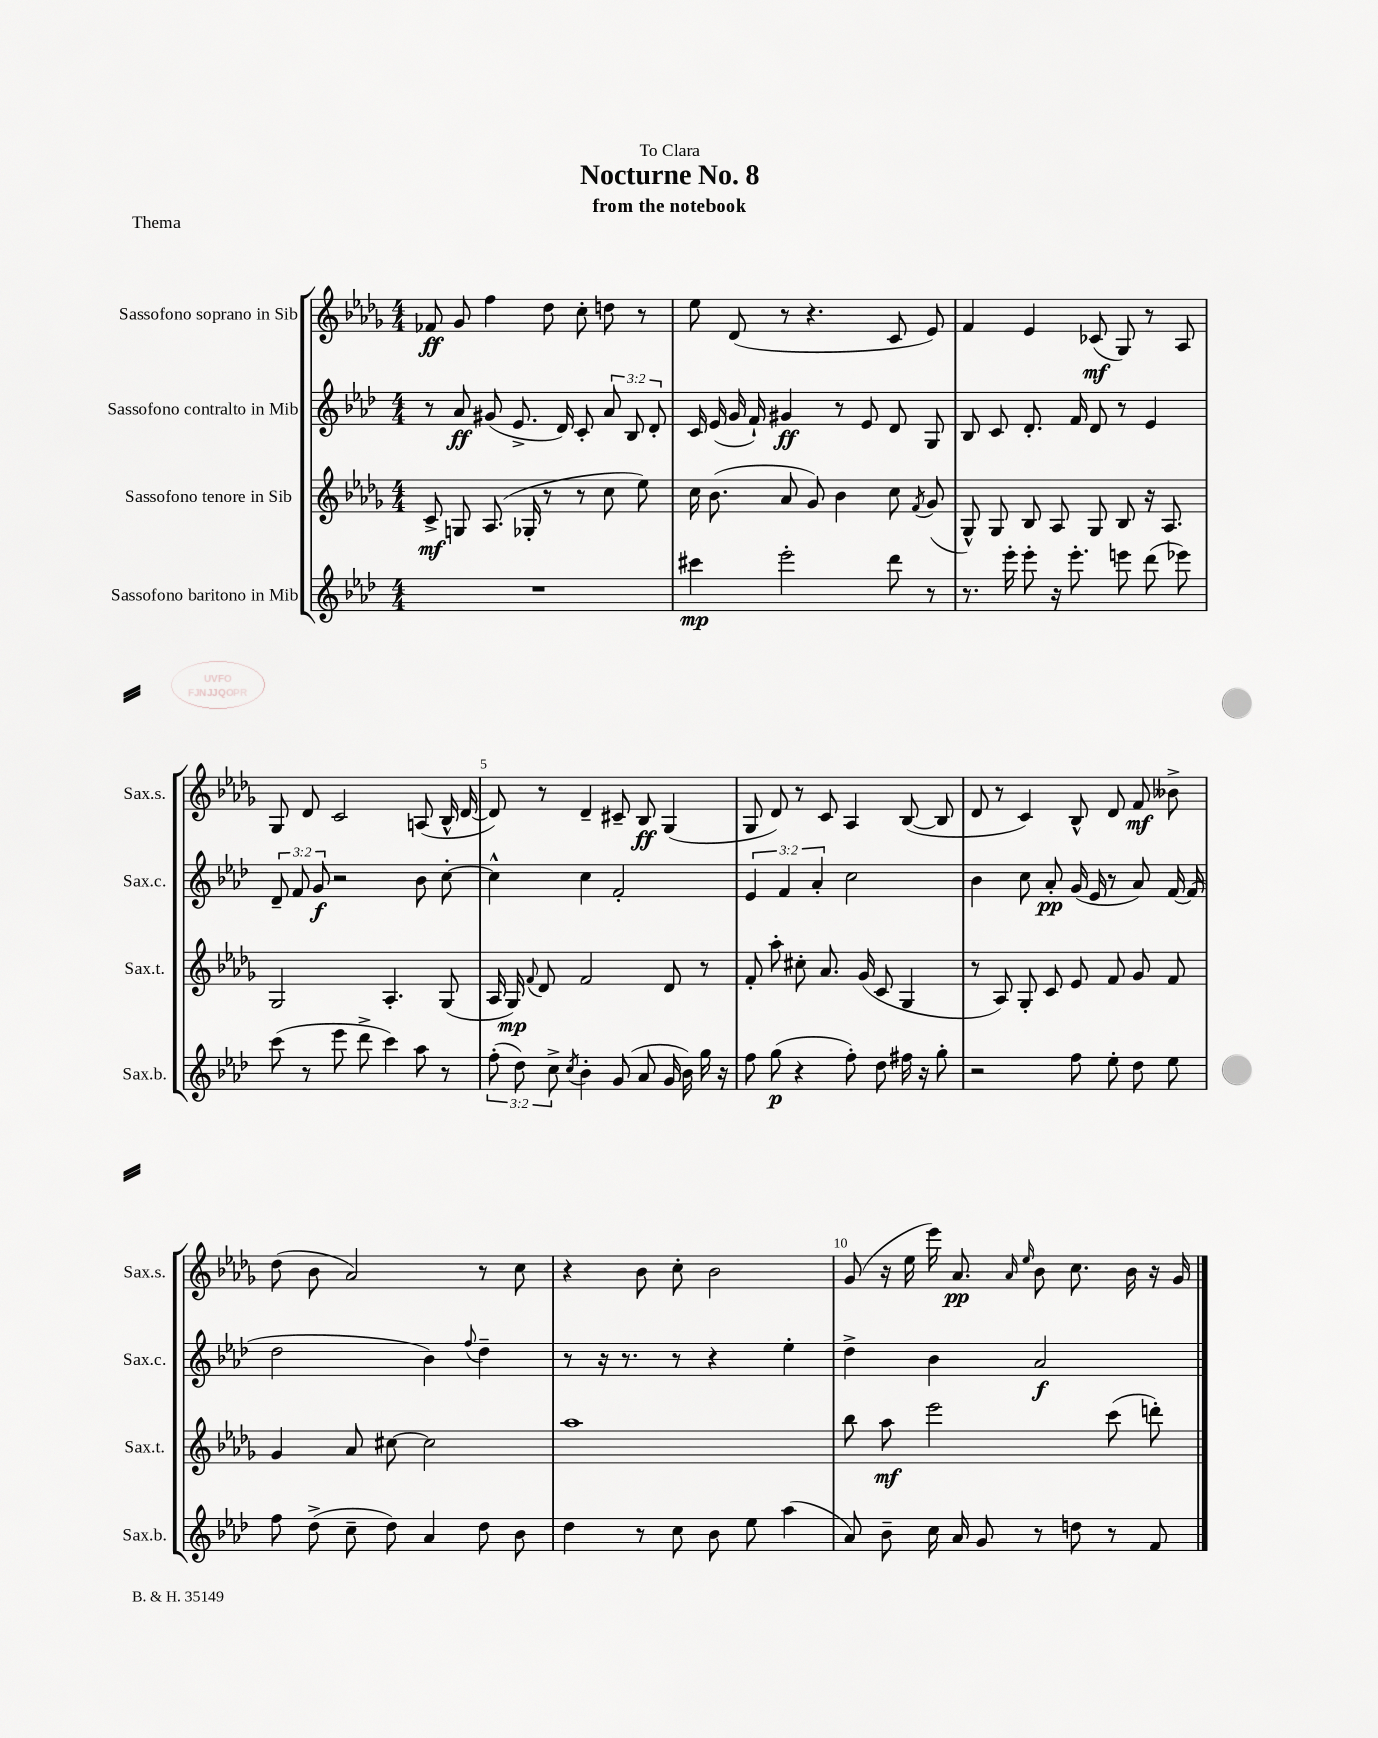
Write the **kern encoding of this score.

**kern	**kern	**kern	**kern
*staff4	*staff3	*staff2	*staff1
*clefG2	*clefG2	*clefG2	*clefG2
*k[b-e-a-d-]	*k[b-e-a-d-g-]	*k[b-e-a-d-]	*k[b-e-a-d-g-]
*M4/4	*M4/4	*M4/4	*M4/4
1r	8c^	8r	8f-
.	8G	8a-	8g-
.	(8.A-	(8g#	4ff
.	.	8.e-^	.
.	16G-'	.	.
.	8r	.	8dd-
.	.	16d-)	.
.	8r	8c'	8cc'
.	8cc	12a-	8dd
.	.	12B-	.
.	8ee-)	.	8r
.	.	12d-'	.
=	=	=	=
4ccc#	16cc	16c	8ee-
.	(8.b-	(16e-	.
.	.	16g	(8d-
.	.	16f`)	.
2eee-'	8a-	4g#	8r
.	8g-)	.	4.r
.	4b-	8r	.
.	.	8e-	.
8ddd-	8cc	8d-	8c
.	8qf	.	.
8r	(8g-	8G	8e-)
=	=	=	=
8.r	8G-^^)	8B-	4f
.	8G-	8c	.
16eee-'	.	.	.
8eee-'	8B-	8.d-'	4e-
16r	8A-	.	.
8.eee-'	.	16f	.
.	8G-	8d-	(8c-
8eee	8B-	8r	8G-)
(8ddd-	16r	4e-	8r
.	8.A-	.	.
8eee-)	.	.	8A-
=	=	=	=
(8ccc	2G-	12d-~	8G-
.	.	12f	.
8r	.	.	8d-
.	.	12g	.
8eee-	.	2r	2c
8ddd-^	.	.	.
4ccc)	4.A-'	.	.
8aa-	.	8b-	(8A
8r	(8G-	[8cc'	16B-^^
.	.	.	[16d-
=	=	=	=
(12ff'	16A-	4cc^^]	8d-])
.	16G-)	.	.
12dd-)	.	.	.
.	8qqf	.	.
.	8d-	.	8r
12cc^	.	.	.
8qcc	.	.	.
4b-'	2f	4cc	4d-~
(8g	.	2f'	8c#~
8a-	.	.	8B-
16g	8d-	.	(4G-
16b-)	.	.	.
16gg	8r	.	.
16r	.	.	.
=	=	=	=
8ff	8f'	6e-	8G-
(8gg	8aa-'	.	8d-)
.	.	6f	.
4r	8cc#'	.	8r
.	.	6a-'	.
.	8.a-	.	8c
8ff')	.	2cc	4A-
.	(16g-	.	.
8dd-	8c	.	.
16ff#	4G-	.	([8B-
16r	.	.	.
8gg'	.	.	8B-]
=	=	=	=
2r	8r	4b-	8d-
.	8A-)	.	8r
.	8G-'	8cc	4c)
.	8c	8a-'	.
8ff	8e-	(16g	8B-^^
.	.	16e-	.
8ee-'	8f	8r	8d-
8dd-	8g-	8a-)	8f
8ee-	8f	[16f	8b--^
.	.	(16f]	.
=	=	=	=
8ff	4g-	2dd-	(8dd-
(8dd-^	.	.	8b-
8cc~	8a-	.	2a-)
8dd-)	[8cc#	.	.
4a-	2cc#]	4b-)	.
.	.	8qqff	.
8dd-	.	4dd-~	8r
8b-	.	.	8cc
=	=	=	=
4dd-	1aa-	8r	4r
.	.	16r	.
.	.	8.r	.
8r	.	.	8b-
8cc	.	8r	8cc'
8b-	.	4r	2b-
8ee-	.	.	.
(4aa-	.	4ee-'	.
=	=	=	=
8a-)	8bb-	4dd-^	(8g-
8b-~	8aa-	.	16r
.	.	.	16ee-
16cc	2eee-	4b-	16eee-)
16a-	.	.	8.a-
8g	.	.	.
.	.	.	16qqa-
.	.	.	16qqee-
8r	.	2a-	8b-
8dd	.	.	8.cc
8r	(8ccc	.	.
.	.	.	16b-
8f	8ddd')	.	16r
.	.	.	16g-
==	==	==	==
*-	*-	*-	*-
